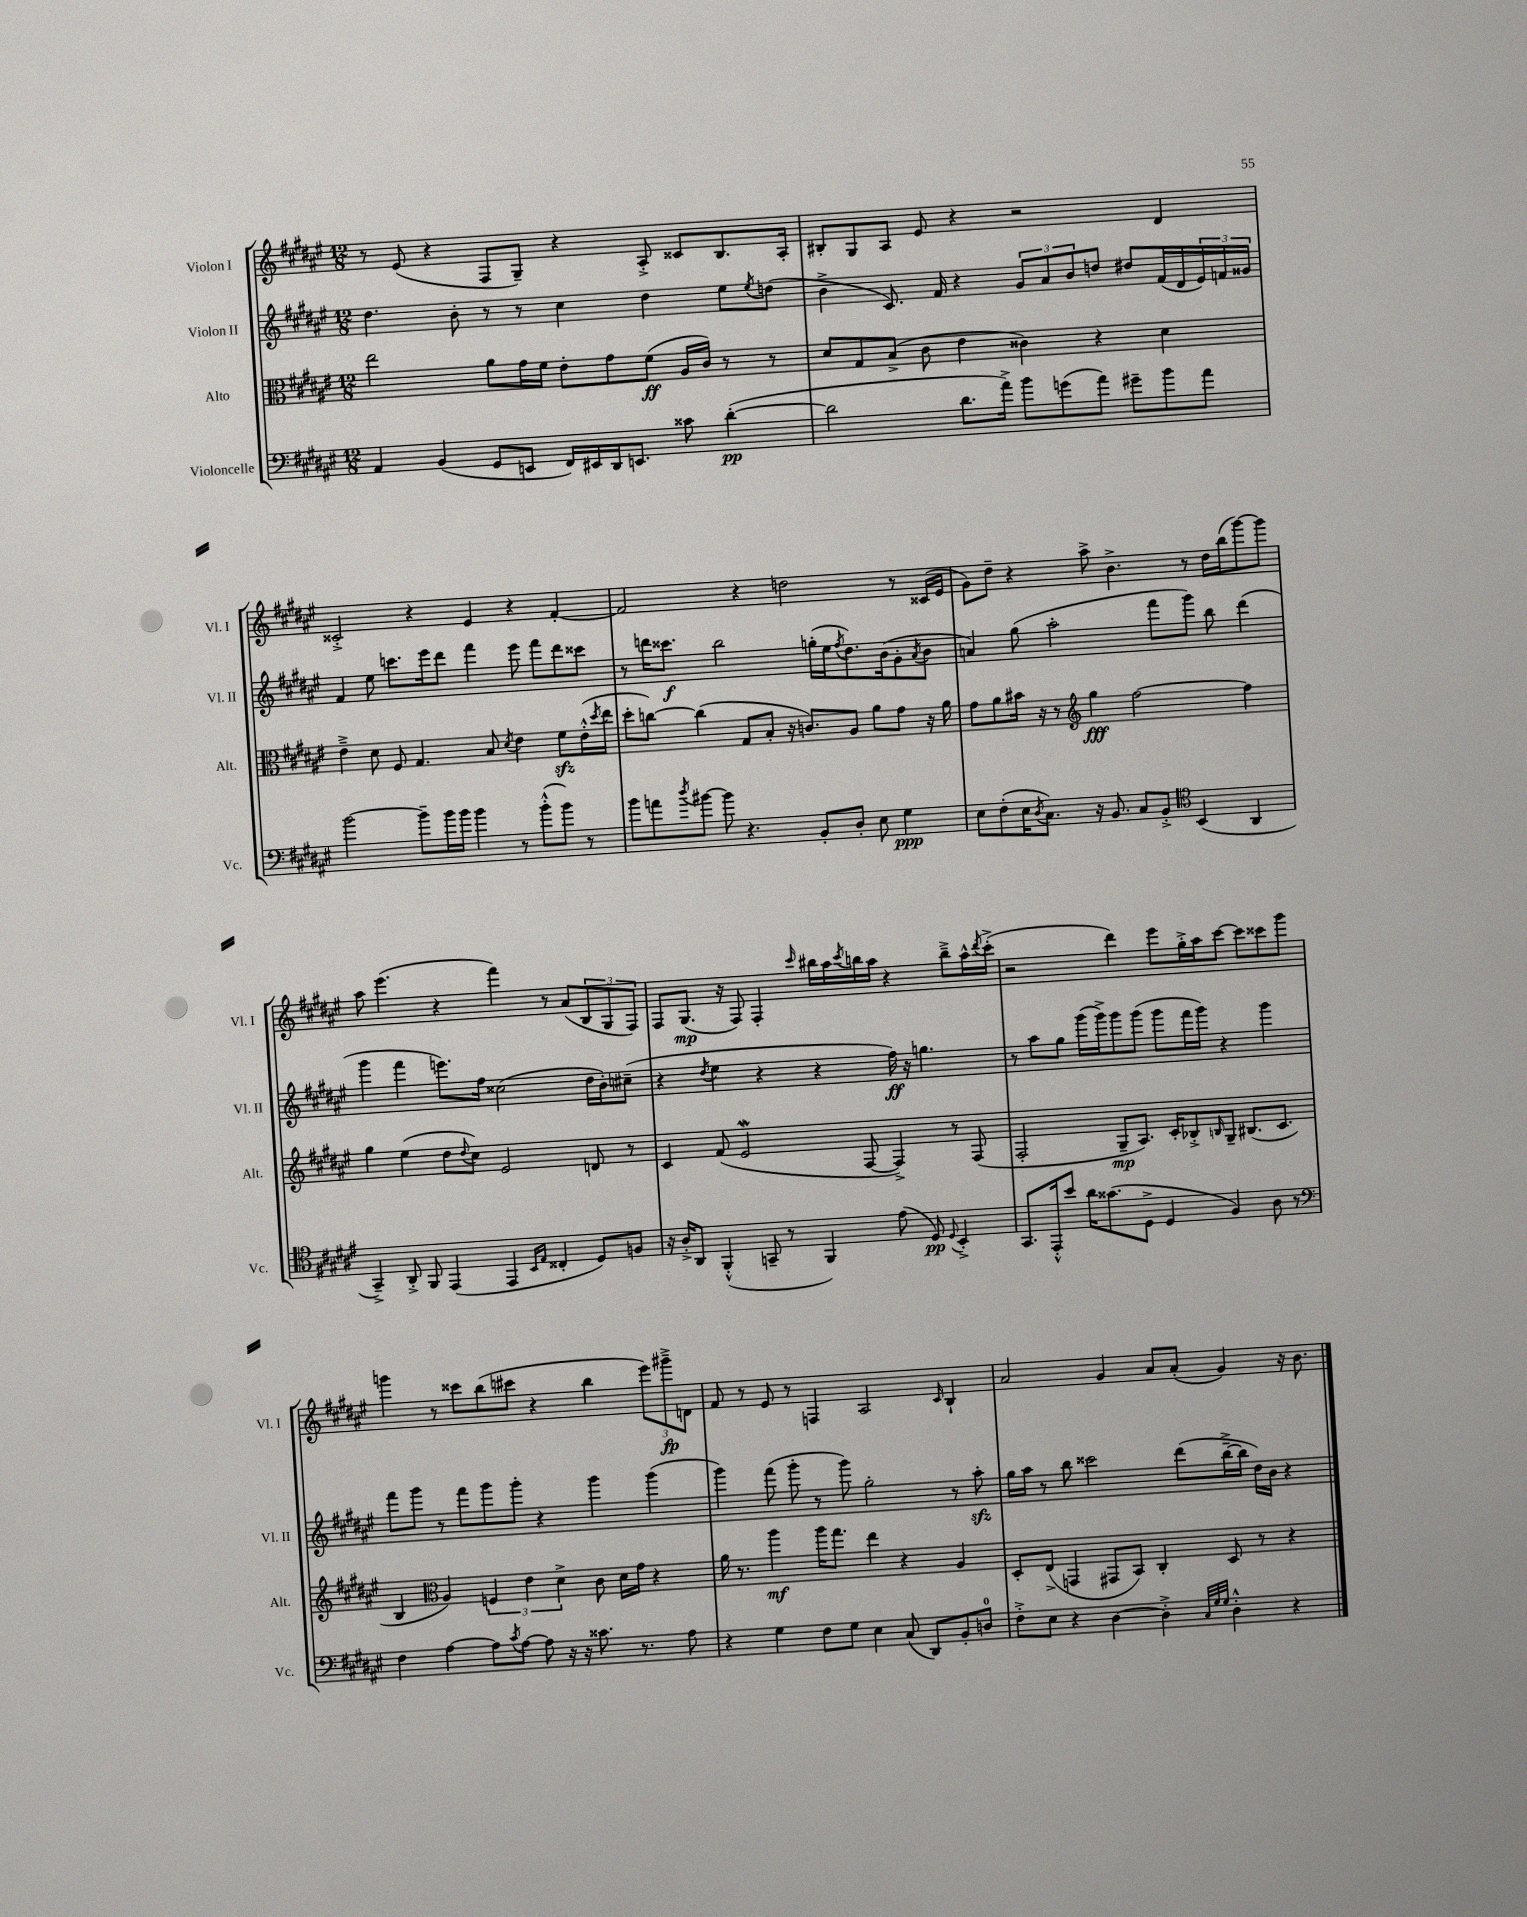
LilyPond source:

<<
\new StaffGroup <<
\new Staff = "s0" \with { instrumentName = "Violon I" shortInstrumentName = "Vl. I" } {
    \clef treble \key fis \major \numericTimeSignature \time 12/8
    r8 eis'8( r4 fis8 gis8--) r4 ais8-.-> cisis'8 b8. ais16-. |
    bis8-. gis8 ais8 eis'8 r4 r2 dis'4 |
    cisis'2-.-> r4 eis'4 r4 fis'4~-. |
    fis'2 r4 d''2 r8 cisis'16( eis'16 |
    gis'8) dis''8-- r4 ais''8-> b'4.-> r8 dis''16 b''16( gis'''8~) gis'''8 |
    ais''8 eis'''4.( r4 fis'''4) r8 ais'8( \tuplet 3/2 { b8 gis8 fis8) } |
    fis8 gis8.\mp( r16 fis8) fis4-. \grace { cis'''16 } bis''16 ais''16 \acciaccatura { cis'''8 } b''16 ais''16 r4 b''8---> ais''16-^ \acciaccatura { dis'''8 } cis'''16-.->( |
    r2 dis'''4) eis'''8 gis''16-.-> ais''16 cis'''8~ cis'''8 cisis'''8 gis'''8 |
    g'''4 r8 cisis'''8 b''8( cis'''8 r4 b''4 \tuplet 3/2 { eis'''8) gis'''8--->\fp d'8 } |
    fis'8 r8 eis'8 r8 f4 ais2 \grace { cis'16 } b4-! |
    ais'2 gis'4 ais'8 ais'8-.( gis'4) r16 b'8. \bar "|." |
}
\new Staff = "s1" \with { instrumentName = "Violon II" shortInstrumentName = "Vl. II" } {
    \clef treble \key fis \major \numericTimeSignature \time 12/8
    dis''4. b'8-. r8 r8 cis''4 dis''4 eis''8 \acciaccatura { eis''8 } d''8( |
    b'4-> cis'8.) fis'16 r4 \tuplet 3/2 { gis'8 ais'8 b'8 } d''8 dis''8 fis'16( dis'16 \tuplet 3/2 { eis'16) f'16 gisis'16 } |
    fis'4 eis''8 c'''8. eis'''16 dis'''8 fis'''4 eis'''8 fis'''8 dis'''8 cisis'''8 |
    r8 d'''16 cisis'''8.\f b''2 g''16-.( eis''16 \acciaccatura { fis''8 } dis''8.) b'16( gis'8-. \acciaccatura { ais'8 } b'8 |
    a'4) gis''8( ais''2-. fis'''8 gis'''8) b''8 dis'''4( |
    gis'''4 fis'''4 e'''8.) fis''16 cisis''2( dis''16 b'16-.) cis''8--( |
    r4 \acciaccatura { dis''8 } eis''4 r4 r4 fis''16\ff) r16 g''4. |
    r8 ais''8 gis''8 gis'''16( gis'''16->) gis'''8 gis'''8( gis'''8 fis'''16 gis'''16) r4 gis'''4 |
    fis'''8 gis'''8 r8 fis'''8 gis'''8 gis'''8-. r4 gis'''4 gis'''4( |
    gis'''4) fis'''8( gis'''8-. r8 gis'''8) gis''2-. r8 ais''8-.\sfz |
    gis''16 ais''16 r8 b''8 cisis'''2 dis'''8( b''16~---> b''16 dis''16) b'16 r4 \bar "|." |
}
\new Staff = "s2" \with { instrumentName = "Alto" shortInstrumentName = "Alt." } {
    \clef alto \key fis \major \numericTimeSignature \time 12/8
    eis''2 ais'8 gis'16 fis'16 eis'8-. gis'8 fis'8\ff( ais16 cis'16) r8 r8 |
    dis'8 gis8 b8->( cis'8 eis'4 cisis'4) r4 dis'4 |
    eis'4---> dis'8 fis8 gis4. b8 \acciaccatura { dis'8 } eis'4 fis'8\sfz eis'16-.-^( \acciaccatura { dis''8 } eis''16 |
    dis''8-. c''8~) c''4( gis8 b8-. r16 c'8.) ais8 ais'8 gis'8 r16 ais'16 |
    gis'8 ais'8 bis'16 r16 r8 \clef treble gis''4\fff fis''2~ fis''4 |
    gis''4 eis''4( dis''8 \appoggiatura { dis''8 } cis''8) eis'2 d'8 r8 |
    cis'4 fis'8( eis'2\mordent fis8~ fis4->) r8 fis8( |
    fis2-. gis8--\mp ais8.) cis'16-. bes8-.-> \grace { b16 } gis8-- bis8.( cis'8. |
    b4 \clef alto ais4) \tuplet 3/2 { f4 eis'4 dis'4-> } cis'8 dis'16 gis'16 r4 |
    ais'16 r8. ais''4\mf ais''16 gis''8. eis''4 r4 ais4 |
    dis8-. eis8->( g,4 gis,8 b,8) cis4-. dis8 r8 r4 \bar "|." |
}
\new Staff = "s3" \with { instrumentName = "Violoncelle" shortInstrumentName = "Vc." } {
    \clef bass \key fis \major \numericTimeSignature \time 12/8
    ais,4 b,4( gis,8 e,8 fis,16) eis,16 dis,16 e,8. cisis'8 dis'4~-.\pp( |
    dis'2 dis'8. ais'16->) b'8 g'8( ais'8) gis'8-- b'8 ais'8 |
    b'2~ b'8-- b'16 b'16 b'4 r8 b'8-.-^( b'8) r8 |
    b'8 a'8 \acciaccatura { dis''8 } bis'8~ bis'8 r4. b,8-. dis8-. eis8 gis4\ppp |
    eis8 fis8-.( eis16 \acciaccatura { dis8 } cis8.) r16 b,8. cis8 b,8-.-> \clef tenor b,4( ais,4 |
    gis,4--->) ais,8-.-> fis,8 eis,4( eis,4 \grace { b,16 eis16 } cisis4-. dis8) f8 |
    r16 ais16-.-> ais,8 fis,4-.-^( g,8-- r8 fis,4) eis'8( dis8\pp) \appoggiatura { dis8 } b,4-.-> |
    gis,8. eis,16-.-^ b'8 ais'16 gisis'8.( dis8-> dis4 fis4) ais8 r8 |
    \clef bass fis4 ais4~ ais8 \acciaccatura { cis'8 } ais8~ ais8 r16 r16 cisis'8. r8. ais8 |
    r4 gis4 fis8 gis8 eis4 cis8( dis,8) b,8-. d8-0 |
    fis8-.-> eis8 r4 dis4~ dis4-.-> \grace { cis32 gis32 gis32 } dis4-.-^ r4 \bar "|." |
}
>>
>>
\layout { \context { \Score \remove "Bar_number_engraver" } }
